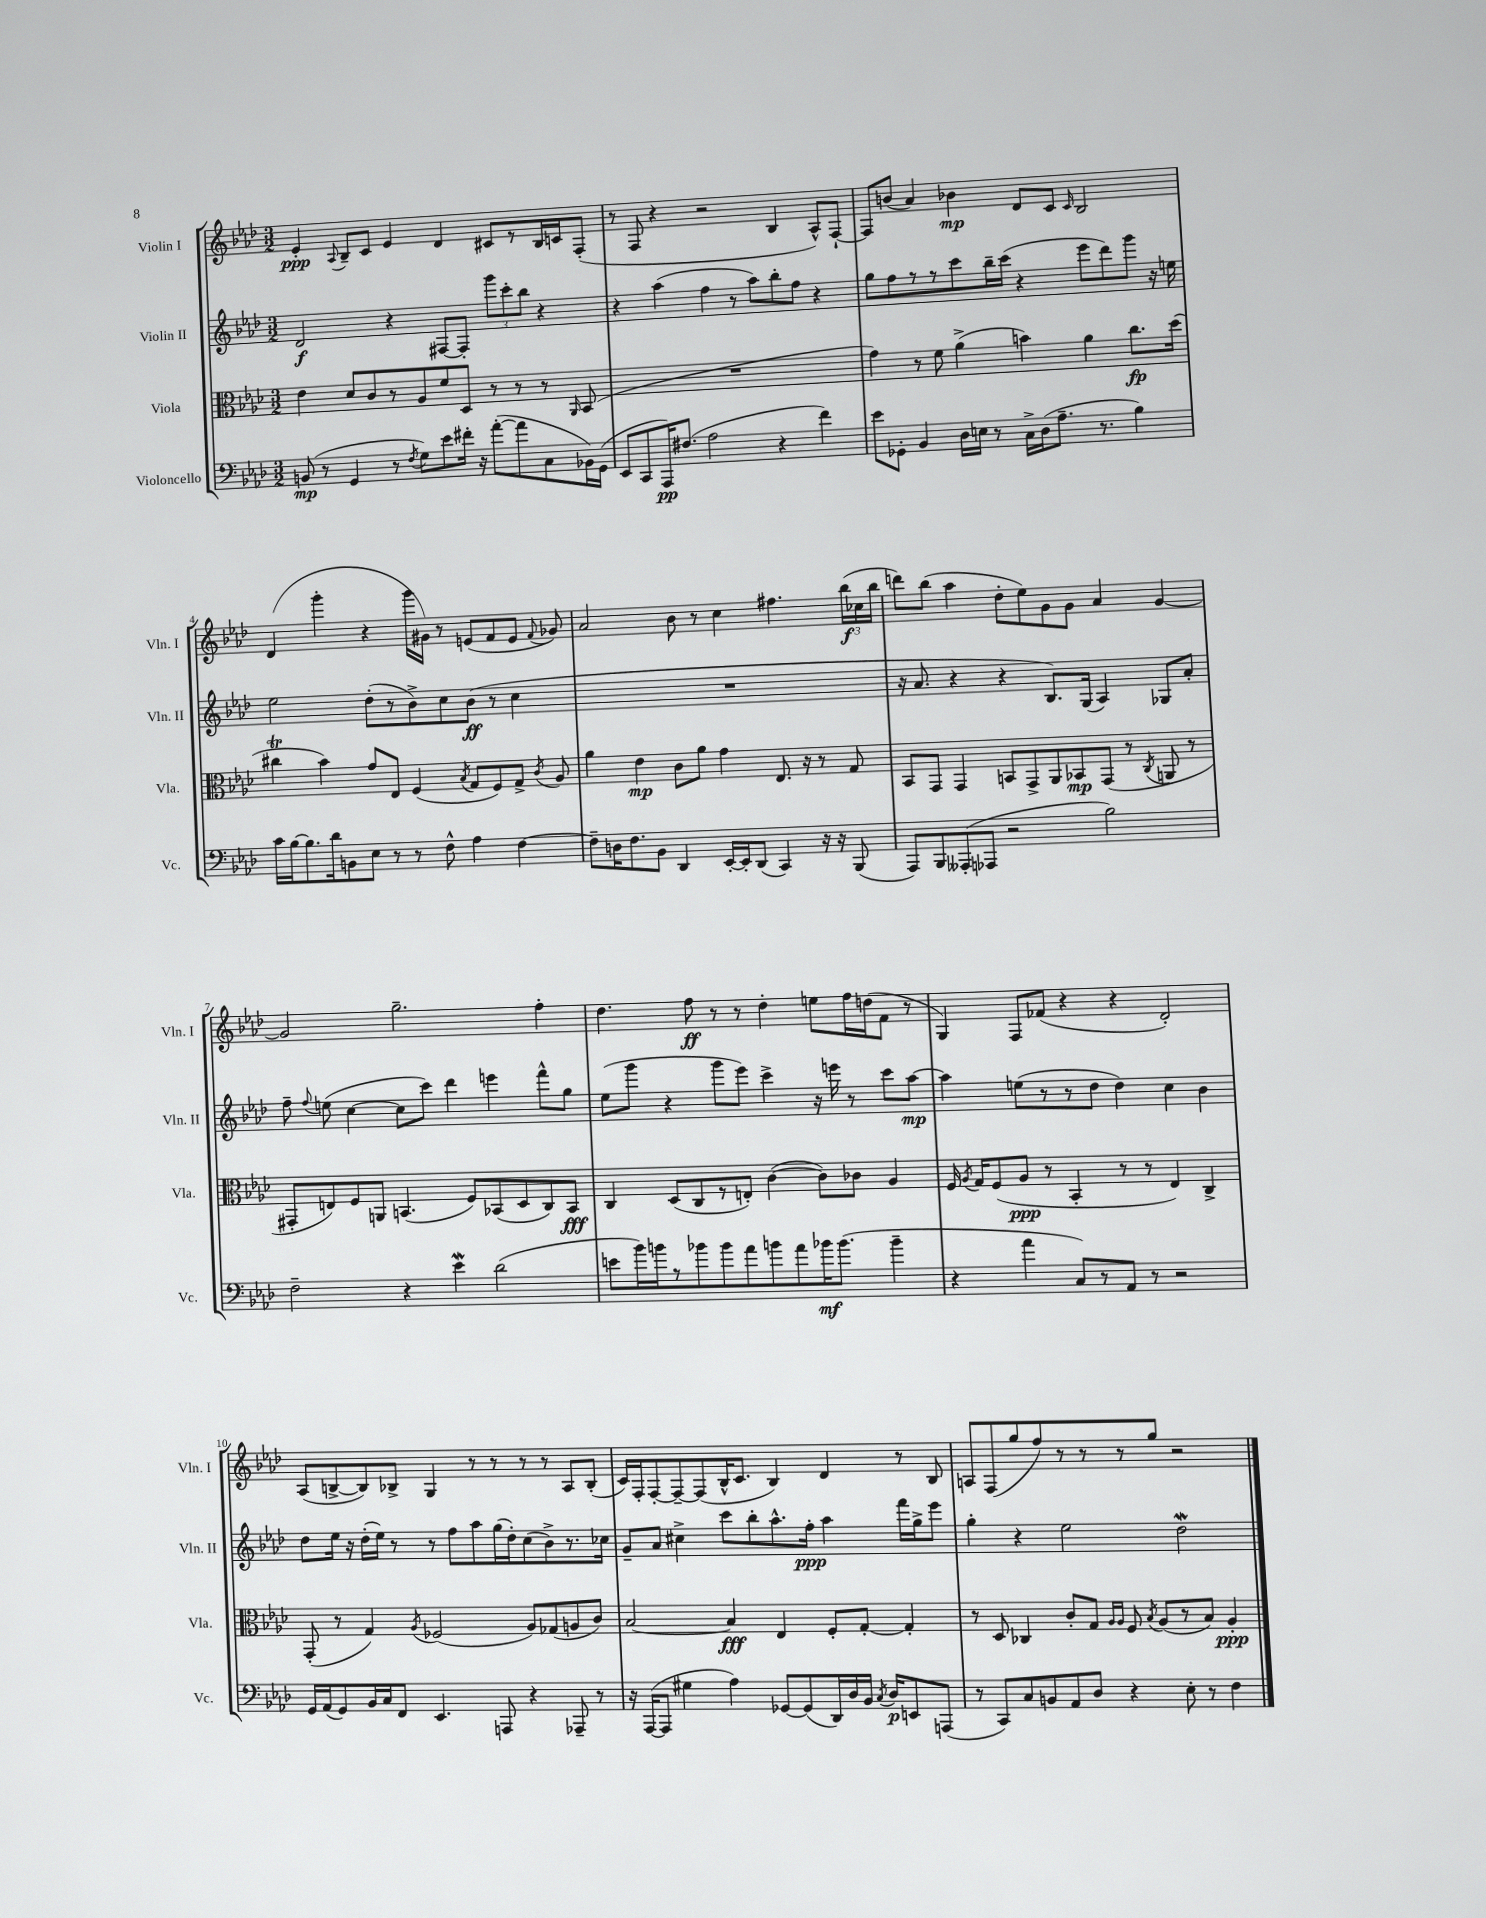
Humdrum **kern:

**kern	**dynam	**kern	**dynam	**kern	**dynam	**kern	**dynam
*part4	*part4	*part3	*part3	*part2	*part2	*part1	*part1
*staff4	*staff4	*staff3	*staff3	*staff2	*staff2	*staff1	*staff1
*I"Violoncello	*	*I"Viola	*	*I"Violin II	*	*I"Violin I	*
*I'Vc.	*	*I'Vla.	*	*I'Vln. II	*	*I'Vln. I	*
*clefF4	*	*clefC3	*	*clefG2	*	*clefG2	*
*k[b-e-a-d-]	*	*k[b-e-a-d-]	*	*k[b-e-a-d-]	*	*k[b-e-a-d-]	*
*M3/2	*	*M3/2	*	*M3/2	*	*M3/2	*
=1	=1	=1	=1	=1	=1	=1	=1
(8BBn/	mp	4e-\	.	2d-/	f	4e-'/	ppp
8r	.	.	.	.	.	.	.
.	.	.	.	.	.	8qqA-/	.
4GG/	.	8d-/L	.	.	.	8B-~/L	.
.	.	8c/	.	.	.	8c/J	.
8r	.	8r	.	4r	.	4e-/	.
8qF/	.	.	.	.	.	.	.
8G\L)	.	8A-/	.	.	.	.	.
8e-\	.	8f/	.	[8F#X/L	.	4d-/	.
16f#X'\Jk	.	8D-/J	.	8F#'/J]	.	.	.
16r	.	.	.	.	.	.	.
([8a-'\L	.	8r	.	12ggg\L	.	8c#X/L	.
.	.	.	.	12ccc'\	.	.	.
8a-\]	.	8r	.	.	.	8r	.
.	.	.	.	12bb-\J	.	.	.
8C\	.	8r	.	4r	.	16B-/L	.
.	.	.	.	.	.	16cn/J	.
.	.	16qqAA-/	.	.	.	.	.
16BB-X\L)	.	(8BB-/	.	.	.	(8F'/J	.
(16GG\JJ	.	.	.	.	.	.	.
=2	=2	=2	=2	=2	=2	=2	=2
8EE-/L	.	1.r	.	4r	.	8r	.
8CC/	.	.	.	.	.	8F/	.
16AAA-/K)	pp	.	.	(4aa-\	.	4r	.
(8.F#X/J	.	.	.	.	.	.	.
2A-\	.	.	.	4ff\	.	2r	.
.	.	.	.	8r	.	.	.
.	.	.	.	8aa-\L)	.	.	.
4r	.	.	.	8bb-'\	.	4B-/	.
.	.	.	.	8ff\J	.	.	.
4f\)	.	.	.	4r	.	8A-^^/L)	.
.	.	.	.	.	.	[8F`/J	.
=3	=3	=3	=3	=3	=3	=3	=3
8e-\L	.	4g\)	.	8gg\L	.	8F/L]	.
8GG-X'\J	.	.	.	8ff\	.	(8bn/J	.
4BB-/	.	8r	.	8r	.	4a-/)	.
.	.	8f\	.	8r	.	.	.
16D-\LL	.	(4a-^\	.	8ccc\	.	4b-X\	mp
16En\JJ	.	.	.	.	.	.	.
8r	.	.	.	16bb-~\L	.	.	.
.	.	.	.	(16ccc\JJ	.	.	.
16C^\LL	.	4bn\)	.	4r	.	8d-/L	.
(16D-\J	.	.	.	.	.	.	.
8.A-~\J	.	.	.	.	.	8c/J	.
.	.	.	.	.	.	16qqc/	.
.	.	4a-\	.	8eee-\L	.	2B-/	.
8.r	.	.	.	.	.	.	.
.	.	.	.	8ddd-\)	.	.	.
4B-\)	.	8.cc\L	fp	8ggg\J	.	.	.
.	.	.	.	16r	.	.	.
.	.	(16dd-\Jk	.	16een\	.	.	.
!!LO:LB:g=z
=4	=4	=4	=4	=4	=4	=4	=4
16c\LL	.	4cc#Xt\	.	2ee-\	.	(4d-/	.
[16B-\J	.	.	.	.	.	.	.
8.B-\]	.	.	.	.	.	.	.
.	.	4b-\)	.	.	.	4ggg'\	.
16d-\k	.	.	.	.	.	.	.
8BBn\	.	.	.	.	.	.	.
8E-\J	.	8g/L	.	(8dd-'\L	.	4r	.
8r	.	8E-/J	.	8r	.	.	.
8r	.	(4F/	.	8b-^\)	.	16ggg\LL	.
.	.	.	.	.	.	16g#X\JJ)	.
8F^^\	.	.	.	8cc\	.	8r	.
.	.	8qB-/	.	.	.	.	.
4A-\	.	8G/L	.	(8b-\J	ff	(8en/L	.
.	.	8F/)	.	8r	.	8f/	.
[4F\	.	8G^/J	.	4cc\	.	8e/J	.
.	.	8qc/	.	.	.	8qqf/	.
.	.	8A-/	.	.	.	8g-X/)	.
=5	=5	=5	=5	=5	=5	=5	=5
8F~\L]	.	4a-\	.	1.r	.	2a-/	.
16Dn\K	.	.	.	.	.	.	.
8.F\	.	.	.	.	.	.	.
.	.	4e-\	mp	.	.	.	.
8BB-\J	.	.	.	.	.	.	.
4DD-/	.	8c\L	.	.	.	8b-\	.
.	.	8a-\J	.	.	.	8r	.
[16EE-'/LL	.	4g\	.	.	.	4cc\	.
16EE-'/J]	.	.	.	.	.	.	.
(8DD-/J	.	.	.	.	.	.	.
4CC/)	.	8.E-/	.	.	.	4.ff#X\	.
.	.	16r	.	.	.	.	.
16r	.	8r	.	.	.	.	.
16r	.	.	.	.	.	.	.
(8BBB-/	.	8G/	.	.	.	(24bb-\LL	f
.	.	.	.	.	.	24cc-X\	.
.	.	.	.	.	.	24bb-\JJ	.
=6	=6	=6	=6	=6	=6	=6	=6
8AAA-/L)	.	8BB-/L	.	16r	.	8dddn\L)	.
.	.	.	.	8.a-/	.	.	.
8BBB-/	.	8GG/J	.	.	.	(8bb-\J	.
(8AAA--X'/	.	4GG/	.	4r	.	4aa-\	.
8AAA-X/J	.	.	.	.	.	.	.
2r	.	8BBn/L	.	4r	.	8dd-'\L	.
.	.	8GG^/	.	.	.	8ee-\)	.
.	.	8AA-/	.	8.B-/L)	.	8g\	.
.	.	8BB-X/	mp	.	.	8g\J	.
.	.	.	.	(16G/Jk	.	.	.
2B-\)	.	(8GG/J	.	4A-/)	.	4a-/	.
.	.	8r	.	.	.	.	.
.	.	8qC/	.	.	.	.	.
.	.	8AAn/	.	8G-X/L	.	[4g/	.
.	.	8r	.	8a-'/J	.	.	.
!!LO:LB:g=z
=7	=7	=7	=7	=7	=7	=7	=7
2F~\	.	8GG#X'/L	.	8ff~\	.	2g/]	.
.	.	.	.	8qqff/	.	.	.
.	.	8En/)	.	(8een\	.	.	.
.	.	8F/	.	[4cc\	.	.	.
.	.	8AAn/J	.	.	.	.	.
4r	.	(4.BBn/	.	8cc\L]	.	2.gg~\	.
.	.	.	.	8ccc\J)	.	.	.
4e-W\	.	.	.	4ddd-\	.	.	.
.	.	8F/L)	.	.	.	.	.
(2d-\	.	(8BB-X/	.	4eeen\	.	.	.
.	.	8D-/	.	.	.	.	.
.	.	8C/)	.	8fff^^\L	.	4ff'\	.
.	.	8BB-/J	fff	8gg\J	.	.	.
=8	=8	=8	=8	=8	=8	=8	=8
8en\L	.	4C/	.	(8ee-\L	.	4.dd-\	.
16b-\L)	.	.	.	8ggg\J	.	.	.
16bn\J	.	.	.	.	.	.	.
8r	.	(8D-/L	.	4r	.	.	.
8b-X\	.	8C/	.	.	.	8ff\	ff
8b-\	.	8r	.	8ggg\L	.	8r	.
8a-\	.	8En'/J)	.	8eee-\J)	.	8r	.
8bn\	.	([4c\	.	4ccc^\	.	4dd-'\	.
8a-\	.	.	.	.	.	.	.
16b-X\K	mf	8c\L])	.	16r	.	8een\L	.
(8.b-\J	.	.	.	16eeen\	.	.	.
.	.	8c-X\J	.	8r	.	16ff\L	.
.	.	.	.	.	.	(16ddn\J	.
4b-~\	.	4A-/	.	8ccc\L	.	8f\J	.
.	.	.	.	[8aa-\J	mp	8r	.
=9	=9	=9	=9	=9	=9	=9	=9
4r	.	16F/	.	4aa-\]	.	4G/)	.
.	.	8qA-/	.	.	.	.	.
.	.	16G/KL	.	.	.	.	.
.	.	(8F/	.	.	.	.	.
4a-\	.	8A-/J	ppp	(8een\L	.	8F/L	.
.	.	8r	.	8r	.	(8f-X/J	.
8C/L)	.	4BB-'/	.	8r	.	4r	.
8r	.	.	.	8dd-\J	.	.	.
8AA-/J	.	8r	.	4dd-\)	.	4r	.
8r	.	8r	.	.	.	.	.
2r	.	4E-/)	.	4cc\	.	2d-'/)	.
.	.	4C^/	.	4b-\	.	.	.
!!LO:LB:g=z
=10	=10	=10	=10	=10	=10	=10	=10
16GG/LL	.	(8GG'/	.	8dd-\L	.	(8A-/L	.
(16AA-/J	.	.	.	.	.	.	.
8GG/)	.	8r	.	16ee-\Jk	.	[8Bn^/	.
.	.	.	.	16r	.	.	.
16BB-/L	.	4G/)	.	(16dd-'\LL	.	8B/])	.
16C/J	.	.	.	16ee-\JJ)	.	.	.
8FF/J	.	.	.	8r	.	8B-X^/J	.
.	.	8qA-/	.	.	.	.	.
4.EE-/	.	(2F-X/	.	8r	.	4G/	.
.	.	.	.	8ff\L	.	.	.
.	.	.	.	8aa-\	.	8r	.
8AAAn/	.	.	.	(16gg\L	.	8r	.
.	.	.	.	16dd-'\J)	.	.	.
4r	.	8A-/L)	.	(8cc\	.	8r	.
.	.	(8G-X/	.	8b-^\)	.	8r	.
8AAA-X~/	.	8An/	.	8.r	.	8A-/L	.
8r	.	8c/J)	.	.	.	(8B-'/J	.
.	.	.	.	16cc-X\Jk	.	.	.
=11	=11	=11	=11	=11	=11	=11	=11
16r	.	[2B-/	.	8g~/L	.	16c/LL)	.
([16AAA-/KL	.	.	.	.	.	16F'/J	.
8AAA-/J]	.	.	.	8a-/J	.	[8F'/	.
4G#X\	.	.	.	4cc#X^\	.	8F~/_	.
.	.	.	.	.	.	(8F/]	.
4A-\)	.	4B-/]	fff	8ccc\L	.	16B-^^/K	.
.	.	.	.	.	.	8.c/J	.
.	.	.	.	8bb-'\	.	.	.
[8GG-X/L	.	4E-/	.	8.aa-^^\	.	4B-/)	.
(8GG-/]	.	.	.	.	.	.	.
.	.	.	.	16ff'\Jk	ppp	.	.
16DD-/L)	.	8F'/L	.	4aa-\	.	4d-/	.
16D-/	.	.	.	.	.	.	.
16BB-/JJ	.	[8G'/J	.	.	.	.	.
8qC/	.	.	.	.	.	.	.
16D-/KL	p	.	.	.	.	.	.
8EEn/	.	4G'/]	.	16fff\LL	.	8r	.
.	.	.	.	16gg^\J	.	.	.
(8AAAn/J	.	.	.	8eee-\J	.	8B-/	.
=12	=12	=12	=12	=12	=12	=12	=12
8r	.	8r	.	4gg'\	.	8An/L	.
8CC/L)	.	8D-/	.	.	.	(8F/	.
8C/	.	4C-X/	.	4r	.	8gg/	.
8BBn/	.	.	.	.	.	8ff/)	.
8AA-/	.	8c'/L	.	2ee-\	.	8r	.
8D-/J	.	8G/J	.	.	.	8r	.
.	.	16qqA-/LL	.	.	.	.	.
.	.	16qqA-/JJ	.	.	.	.	.
4r	.	8F/	.	.	.	8r	.
.	.	8qB-/	.	.	.	.	.
.	.	(8A-/L	.	.	.	8gg/J	.
8E-'\	.	8r	.	2dd-w\	.	2r	.
8r	.	8B-/J)	.	.	.	.	.
4F\	.	4A-'/	ppp	.	.	.	.
==	==	==	==	==	==	==	==
*-	*-	*-	*-	*-	*-	*-	*-
